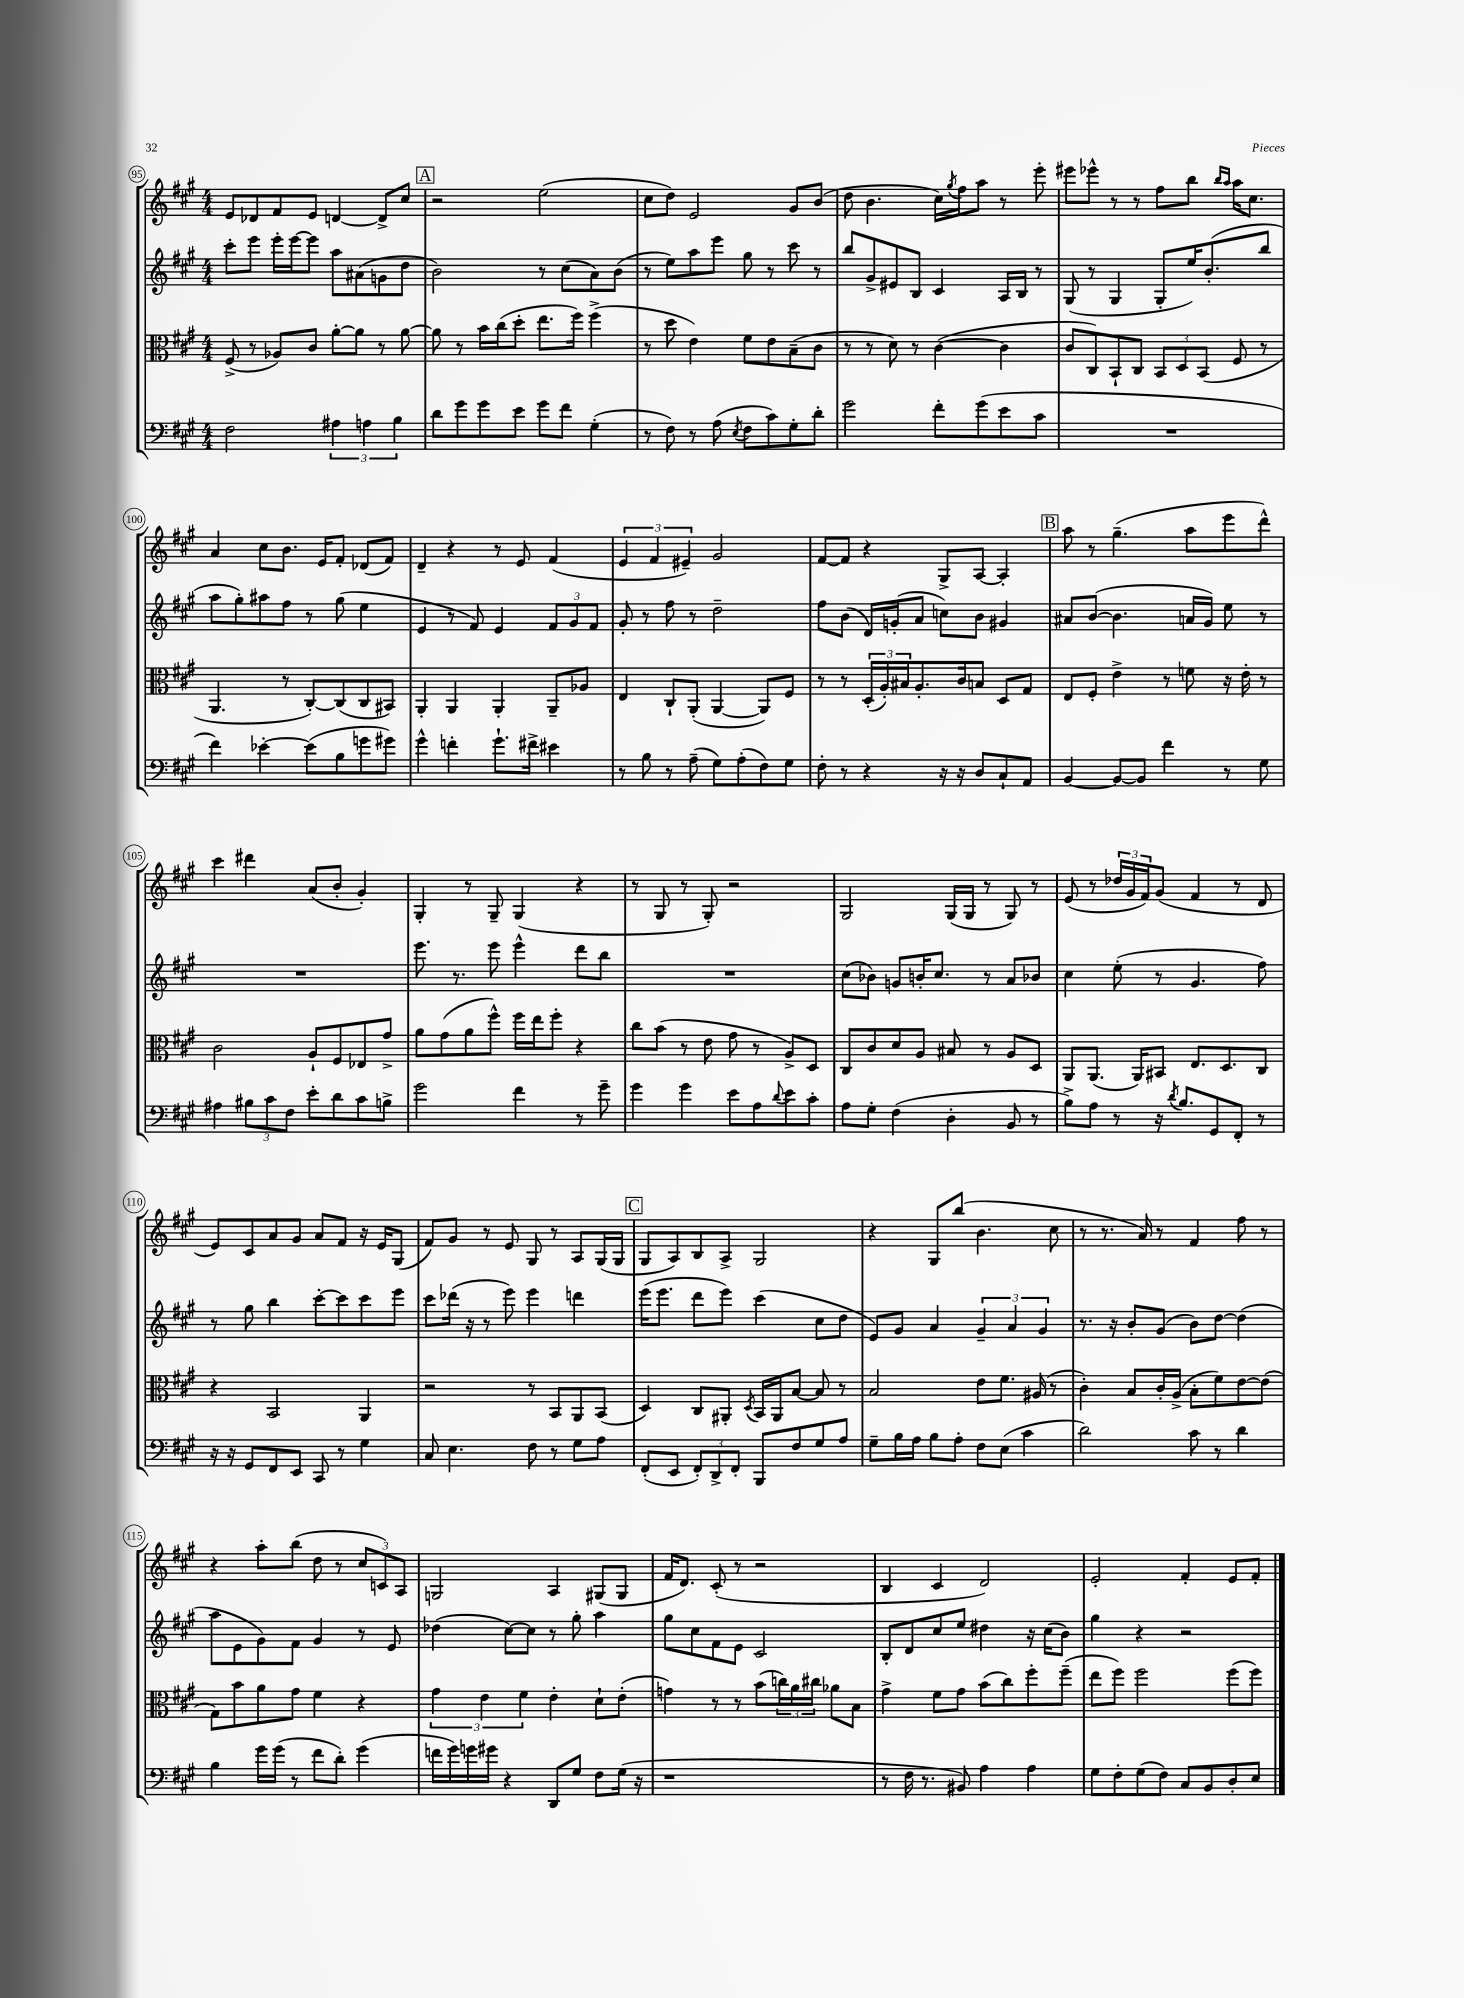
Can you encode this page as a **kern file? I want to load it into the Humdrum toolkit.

**kern	**kern	**kern	**kern
*staff4	*staff3	*staff2	*staff1
*clefF4	*clefC3	*clefG2	*clefG2
*k[f#c#g#]	*k[f#c#g#]	*k[f#c#g#]	*k[f#c#g#]
*M4/4	*M4/4	*M4/4	*M4/4
2F#\	(8F#^/	8ccc#'\L	8e/L
.	8r	8eee\J	8d-/
.	8A-/L)	16eee'\LL	8f#/
.	.	[16eee\J	.
.	8c#/J	8eee\]J	8e/J
6A#\	[8a'\L	8aa\L	[4d/
.	8a\]J	(8a#\	.
6A\	.	.	.
.	8r	8g\	8d^/]L
6B\	.	.	.
.	[8a\	8dd\J	8cc#/J
=	=	=	=
8d\L	8a\]	2b\)	2r
8g#\	8r	.	.
8g#\	16b\LL	.	.
.	(16cc#\J	.	.
8e\J	8dd'\J	.	.
8g#\L	8.ee\L	8r	(2ee\
8f#\J	.	(8cc#\L	.
.	16ff#\Jk)	.	.
(4G#'\	(4ff#^\	8a\)	.
.	.	(8b\J	.
=	=	=	=
8r	8r	8r	8cc#\L
8F#\)	8dd\	8ee\L)	8dd\J)
8r	4e\)	8aa\	2e/
(8A\	.	8eee\J	.
8qE/	.	.	.
8F#\L	8f#\L	8gg#\	.
8c#\)	8e\	8r	.
8G#'\	(8B~\	8ccc#\	8g#/L
8d'\J	8c#\J	8r	(8b/J
=	=	=	=
2g#\	8r	8bb/L	8dd\
.	8r	8g#^/	4.b\
.	8d\)	8e#/	.
.	8r	8B/J	.
8f#'\L	([4c#\	4c#/	16cc#\LL)
.	.	.	8qgg#/
.	.	.	16ff#\J
(8g#\	.	.	8aa\J
8e\	4c#\]	16A/LL	8r
.	.	16B/JJ	.
8c#\J	.	8r	8eee'\
=	=	=	=
1r	8c#/L	(8G#/	8eee#\L
.	8C#/)	8r	8eee-^^\J
.	8BB`/	4G#/	8r
.	8C#/J	.	8r
.	12BB/L	8G#'/L	8ff#\L
.	12D/	.	.
.	.	16ee/K)	8bb\J
.	(12BB/J	.	.
.	.	(8.b'/	.
.	.	.	16qqbb/LL
.	.	.	16qqaa/JJ
.	8F#/	.	16aa\LK
.	.	.	8.cc#\J
.	8r	8bb/J	.
=	=	=	=
4f#\)	4.AA/	8aa\L	4a/
.	.	8gg#'\)	.
[4e-'\	.	8aa#\	8cc#\L
.	8r	8ff#\J	8.b\J
(8e-\]L	[8C#'/L)	8r	.
.	.	.	16e/LK
8B\	(8C#/]	(8gg#\	8f#'/J
8g\	8C#/	4ee\	(8d-/L
8g#\J)	8BB#/J)	.	8f#/J)
=	=	=	=
4g#^^\	4AA'/	4e/	4d~/
4f'\	4AA/	8r	4r
.	.	8f#/)	.
8.g#`\L	4AA'/	4e/	8r
.	.	.	8e/
16f#^\Jk	.	.	.
4e#\	8AA~/L	12f#/L	(4f#/
.	.	12g#/	.
.	8A-/J	.	.
.	.	12f#/J	.
=	=	=	=
8r	4E/	8g#'/	6e/
8B\	.	8r	.
.	.	.	6f#/
8r	8C#`/L	8ff#\	.
.	.	.	6e#~/)
(8A~\	(8AA'/J	8r	.
8G#\L)	[4AA/	2dd~\	2g#/
(8A'\	.	.	.
8F#\)	8AA/]L)	.	.
8G#\J	8F#/J	.	.
=	=	=	=
8F#'\	8r	8ff#\L	[8f#/L
8r	8r	(8b\J	8f#/]J
4r	(24D'/LL	16d/LL)	4r
.	24A'/)	.	.
.	.	(16g'/J	.
.	24B#/J	.	.
.	8.A'/	8a/J	.
16r	.	8cc\L)	8G#^/L
16r	16c#/k	.	.
8D/L	8B/J	8b\J	[8A/J
8C#`/	8D/L	4g#/	4A'/]
8AA/J	8G#/J	.	.
=	=	=	=
[4BB/	8E/L	8a#/L	8aa\
.	8F#'/J	([8b/J	8r
8BB/_L	4e^\	4.b\]	(4.gg#~\
8BB/]J	.	.	.
4f#\	8r	.	.
.	8f\	16a/LL	8aa\L
.	.	16g#/JJ)	.
8r	16r	8ee\	8eee\
.	16e'\	.	.
8G#\	8r	8r	8ddd^^\J)
=	=	=	=
4A#\	2c#\	1r	4ccc#\
12B#\L	.	.	4ddd#\
12c#\	.	.	.
12F#\J	.	.	.
8e'\L	8A`/L	.	(8a/L
8d\	8F#/	.	8b'/J
8c#\	8E-/	.	4g#'/)
8B^\J	8g#^/J	.	.
=	=	=	=
2g#\	8a\L	8.eee\	4G#'/
.	(8g#\	.	.
.	.	8.r	.
.	8a\	.	8r
.	8ff#^^\J)	8eee\	8G#~/
4f#\	16ff#\LL	4eee^^\	(4G#/
.	16ee\J	.	.
.	8ff#'\J	.	.
8r	4r	8ddd\L	4r
8g#~\	.	8bb\J	.
=	=	=	=
4g#\	8cc#\L	1r	8r
.	(8b\J	.	8G#/
4g#\	8r	.	8r
.	8e\	.	8G#'/)
8e\L	8g#\	.	2r
8A\	8r	.	.
8qqd/	.	.	.
8e\	8A^/L)	.	.
8c#'\J	8D/J	.	.
=	=	=	=
8A\L	8C#/L	(8cc#\L	2G#/
8G#'\J	8c#/	8b-\J)	.
(4F#\	8d/	8g/L	.
.	8A/J	16b'/K	.
.	.	8.cc#/J	.
4D'\	8B#/	.	(16G#/LL
.	.	.	16G#/JJ
.	8r	8r	8r
8BB/	8A/L	8a/L	8G#/)
8r	8D/J	8b-/J	8r
=	=	=	=
8B^\L)	8AA/L	4cc#\	(8e/
8A\J	(8.AA/J	.	8r
8r	.	(8ee'\	24dd-/LL
.	.	.	24g#/
.	16AA/LK)	.	.
.	.	.	24f#/J)
16r	8BB#/J	8r	(8g#/J
8qd/	.	.	.
8.B/L	.	.	.
.	8.E/L	4.g#/	4f#/
8GG#/	.	.	.
.	8.D/	.	.
8FF#'/J	.	.	8r
8r	8C#/J	8ff#\)	8d/
=	=	=	=
16r	4r	8r	8e/L)
16r	.	.	.
8GG#/L	.	8gg#\	8c#/
8FF#/	2BB/	4bb\	8a/
8EE/J	.	.	8g#/J
8CC#/	.	[8ccc#'\L	8a/L
8r	.	8ccc#\]	8f#/J
4G#\	4AA/	8ccc#\	16r
.	.	.	16e/LK
.	.	8eee\J	(8G#/J
=	=	=	=
8C#/	2r	8ccc#\L	8f#/L)
4.E\	.	(16ddd-\Jk	8g#/J
.	.	16r	.
.	.	8r	8r
.	.	8eee\)	8e/
8F#\	8r	4eee\	8G#/
8r	8BB/L	.	8r
8G#\L	8AA/	4ddd\	8A/L
8A\J	(8BB/J	.	(16G#/L
.	.	.	16G#/JJ
=	=	=	=
(8FF#'/L	4D/)	(16eee\LK	8G#/L
.	.	8.eee\J	.
8EE/J	.	.	8A/)
12FF#'/L)	8C#/L	8ddd\L	8B/
12DD^/	.	.	.
.	8AA#'/J	8eee\J)	8A^/J
12FF#'/J	.	.	.
.	8qD/	.	.
8BBB/L	16BB/LL	(4ccc#\	2G#/
.	16AA#/J	.	.
8F#/	[8B/J	.	.
8G#/	8B/]	8cc#\L	.
8A/J	8r	8dd\J	.
=	=	=	=
8G#~\L	2B/	8e/L)	4r
16B\L	.	8g#/J	.
16A\JJ	.	.	.
8B\L	.	4a/	8G#/L
8A'\J	.	.	(8bb/J
8F#\L	8e\L	6g#~/	4.b\
(8E\J	8.f#\J	.	.
.	.	6a/	.
4c#\	.	.	.
.	(16A#/	.	.
.	.	6g#/	.
.	8r	.	8cc#\
=	=	=	=
2d\)	4c#'\)	8.r	8r
.	.	.	8.r
.	.	16r	.
.	8B/L	8b'/L	.
.	.	.	16a/)
.	16c#'/L	(8g#/J	8r
.	(16A^/JJ	.	.
8c#\	8B'\L	8b\L)	4f#/
8r	8f#\)	[8dd\J	.
4d\	[8e\	(4dd\]	8ff#\
.	(8e\]J	.	8r
=	=	=	=
4B\	8G#\L)	8aa\L	4r
.	8b\	8e\	.
16g#\LL	8a\	8g#\)	8aa'\L
(16g#\JJ	.	.	.
8r	8g#\J	8f#\J	(8bb\J
8f#\L	4f#\	4g#/	8dd\
8d'\J)	.	.	8r
(4g#\	4r	8r	12cc#/L
.	.	.	12c/)
.	.	8e/	.
.	.	.	12A/J
=	=	=	=
16f\LL	6g#\	(4dd-\	2G/
16g#\)	.	.	.
16g\	.	.	.
.	6e\	.	.
16g#\JJ	.	.	.
4r	.	[8cc#\L)	.
.	6f#\	.	.
.	.	8cc#\]J	.
8DD/L	4e'\	8r	4A/
8G#/J	.	8gg#'\	.
8F#\L	8d`\L	4aa\	(8G#/L
(16G#\Jk	(8e'\J	.	8G#/J
16r	.	.	.
=	=	=	=
1r	4g\)	8gg#\L	16f#/LK
.	.	.	8.d/J)
.	.	8cc#\	.
.	8r	8f#\	(8c#'/
.	8r	8e\J	8r
.	(8b\L	2c#/	2r
.	24cc\L)	.	.
.	24a\	.	.
.	24cc#\JJ	.	.
.	8a-\L	.	.
.	8B\J	.	.
=	=	=	=
8r	4g#^\	8B'/L	4B/
16F#\	.	8d/	.
8.r	.	.	.
.	8f#\L	8cc#/	4c#/
8BB#/)	8g#\J	8ee/J	.
4A\	(8b\L	4dd#\	2d/)
.	8cc#\)	.	.
4A\	8ff#'\	16r	.
.	.	(16cc#\LK	.
.	(8ff#~\J	8b\J)	.
=	=	=	=
8G#\L	8ee\L	4gg#\	2e'/
8F#'\	8ff#\J)	.	.
(8G#\	2ff#\	4r	.
8F#\J)	.	.	.
8C#/L	.	2r	4f#'/
8BB/	.	.	.
8D'/	(8ff#\L	.	8e/L
8E/J	8ff#\J)	.	8f#'/J
==	==	==	==
*-	*-	*-	*-
